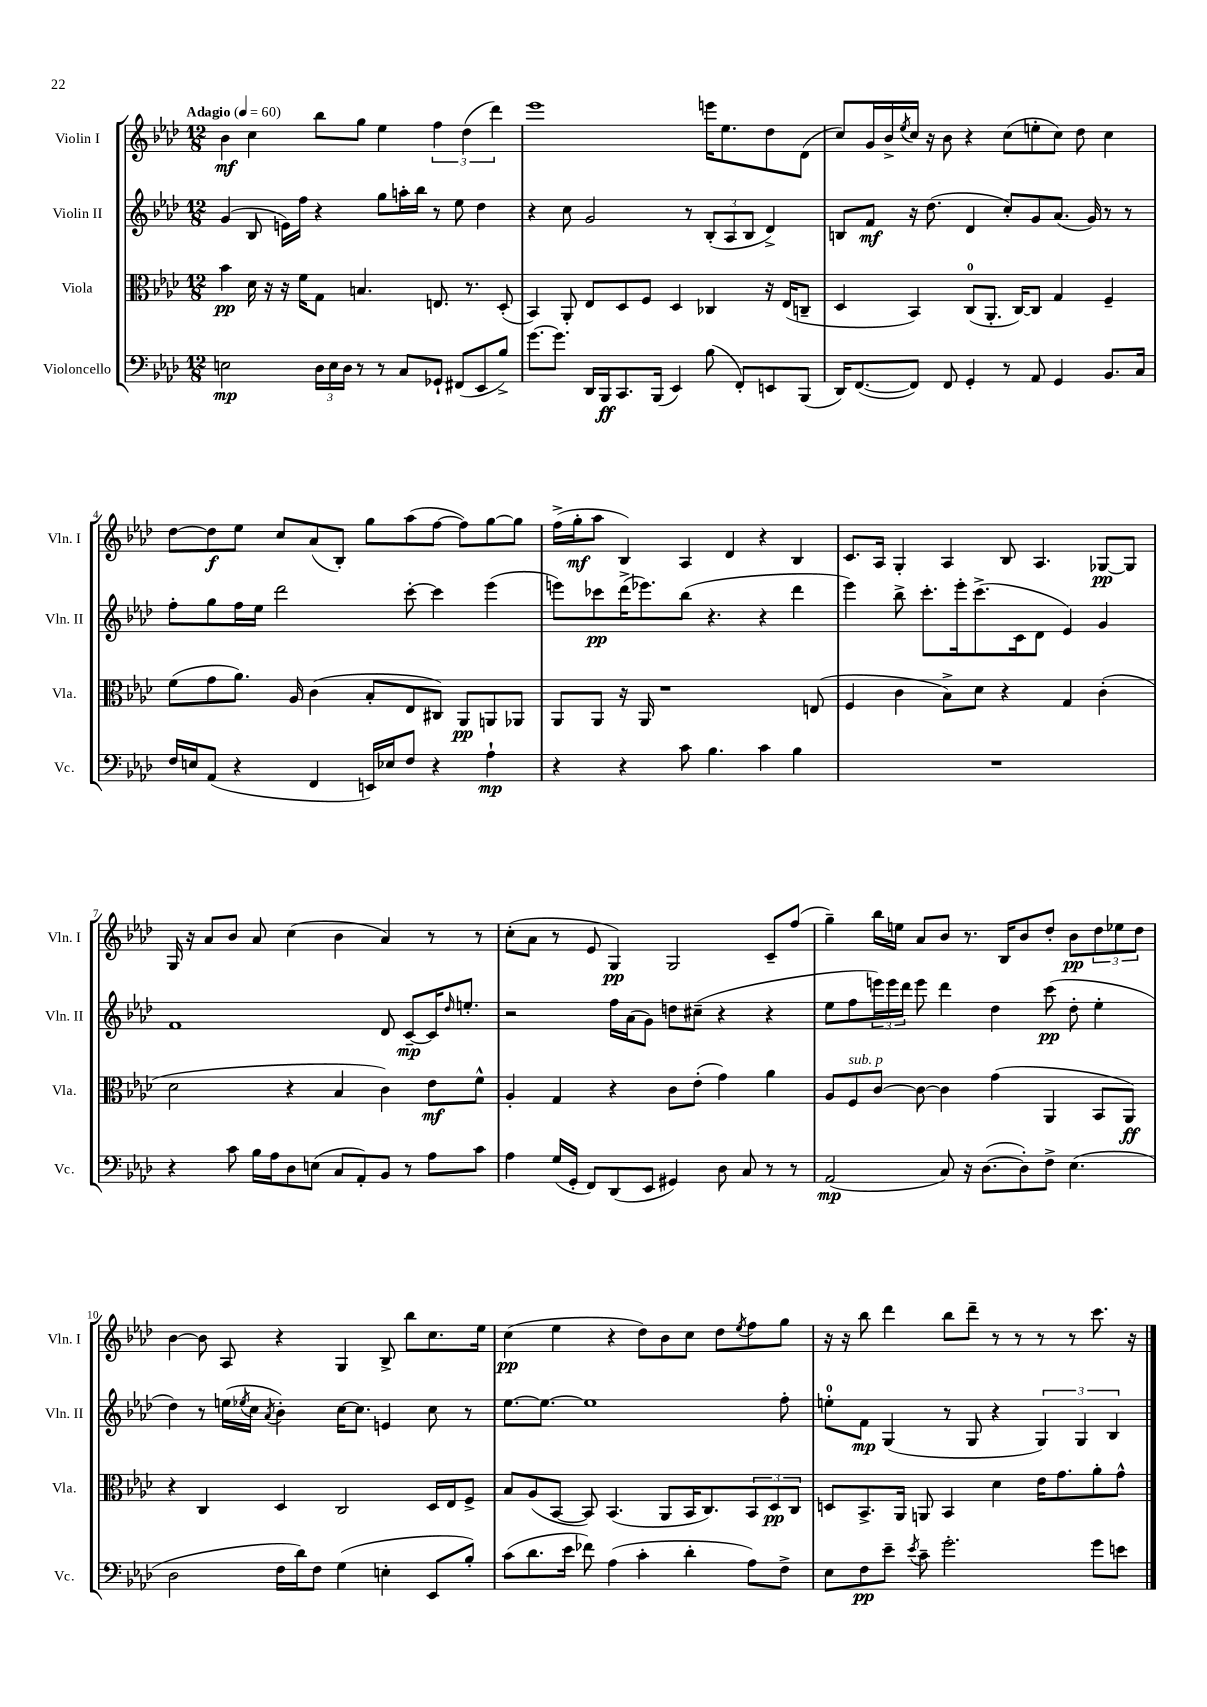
<<
\new StaffGroup <<
\new Staff = "s0" \with { instrumentName = "Violin I" shortInstrumentName = "Vln. I" } {
    \clef treble \key aes \major \numericTimeSignature \time 12/8 \tempo "Adagio" 4 = 60
    bes'4\mf c''4 bes''8 g''8 ees''4 \tuplet 3/2 { f''4 des''4( des'''4) } |
    ees'''1 e'''16 ees''8. des''8 des'8( |
    c''8) g'16 bes'16-> \acciaccatura { ees''8 } c''16 r16 bes'8 r4 c''8( e''8-. c''8) des''8 c''4 |
    des''8~ des''8\f ees''8 c''8 aes'8( bes8-.) g''8 aes''8( f''8~ f''8) g''8~ g''8 |
    f''16->( g''16-.\mf aes''8 bes4) aes4 des'4 r4 bes4 |
    c'8. aes16 g4-. aes4 bes8 aes4. ges8~\pp ges8 |
    g16 r16 aes'8 bes'8 aes'8 c''4( bes'4 aes'4) r8 r8 |
    c''8-.( aes'8 r8 ees'8 g4\pp) g2 c'8-- f''8( |
    g''4--) bes''16 e''16 aes'8 bes'8 r8. bes16 bes'8 des''8-. bes'8\pp \tuplet 3/2 { des''8 ees''8 des''8 } |
    bes'4~ bes'8 aes8 r4 g4 bes8-> bes''8 c''8. ees''16 |
    c''4\pp( ees''4 r4 des''8) bes'8 c''8 des''8 \acciaccatura { ees''8 } f''8 g''8 |
    r16 r16 bes''8 des'''4 bes''8 des'''8-- r8 r8 r8 r8 c'''8. r16 \bar "|." |
}
\new Staff = "s1" \with { instrumentName = "Violin II" shortInstrumentName = "Vln. II" } {
    \clef treble \key aes \major \numericTimeSignature \time 12/8
    g'4( bes8 e'16) f''16 r4 g''8 a''16-. bes''16 r8 ees''8 des''4 |
    r4 c''8 g'2 r8 \tuplet 3/2 { bes8-.( aes8 bes8 } des'4->) |
    b8 f'8\mf r16 des''8.( des'4 c''8-.) g'8 aes'8.( g'16) r8 r8 |
    f''8-. g''8 f''16 ees''16 des'''2 c'''8~-. c'''4 ees'''4( |
    e'''8) ces'''8\pp des'''16->( ees'''8.) bes''8( r4. r4 des'''4 |
    ees'''4) bes''8-> c'''8.-. ees'''16-. c'''8.->( c'16 des'8 ees'4) g'4 |
    f'1 des'8 c'8~--\mp c'16 \grace { des''16 } e''8.-. |
    r2 f''16 aes'16( g'8) d''8 cis''8--( r4 r4 |
    ees''8 f''8 \tuplet 3/2 { e'''16) e'''16 des'''16 } e'''8 des'''4 des''4 c'''8\pp( des''8-. ees''4-. |
    des''4) r8 e''16( \acciaccatura { ees''8 } c''16 \acciaccatura { aes'8 } bes'4-.) c''16~ c''8. e'4 c''8 r8 |
    ees''8.~ ees''8.~ ees''1 f''8-. |
    e''8-0-. f'8\mp g4( r8 g8 r4 \tuplet 3/2 { g4) g4 bes4 } \bar "|." |
}
\new Staff = "s2" \with { instrumentName = "Viola" shortInstrumentName = "Vla." } {
    \clef alto \key aes \major \numericTimeSignature \time 12/8
    bes'4\pp des'16 r16 r16 f'16 g8 b4. e8. r8. des8-.( |
    bes,4) aes,8-. ees8 des8 f8 des4 ces4 r16 ees16( c8-- |
    des4 bes,4) c8-0( aes,8.-. c16~) c8 g4 f4-- |
    f'8( g'8 aes'8.) aes16 c'4( bes8-. ees8 cis8) aes,8\pp a,8 aes,8 |
    aes,8 aes,8 r16 aes,16 r1 e8( |
    f4 c'4 bes8->) des'8 r4 g4 c'4-.( |
    des'2 r4 bes4 c'4) ees'8\mf f'8-^ |
    aes4-. g4 r4 c'8 ees'8-.( g'4) aes'4 |
    aes8 f8^\markup { \italic "sub. p" } c'8~ c'8~ c'4 g'4( aes,4 bes,8 aes,8\ff) |
    r4 c4 des4 c2 des16 ees16 f8-> |
    bes8 aes8( bes,8~ bes,8) bes,4.( aes,8 bes,16 c8.) \tuplet 3/2 { bes,8 des8\pp c8 } |
    d8 bes,8.-> aes,16 a,8 bes,4 des'4 ees'16 g'8. aes'8-. g'8-^ \bar "|." |
}
\new Staff = "s3" \with { instrumentName = "Violoncello" shortInstrumentName = "Vc." } {
    \clef bass \key aes \major \numericTimeSignature \time 12/8
    e2\mp \tuplet 3/2 { des16 e16 des16 } r8 r8 c8 ges,8-! fis,8( ees,8 bes8->) |
    g'8.~ g'8. des,16 bes,,16\ff c,8. bes,,16( ees,4) bes8( f,8-.) e,8 bes,,8( |
    des,16) f,8.~( f,8) f,8 g,4-. r8 aes,8 g,4 bes,8. c16 |
    f16 e16 aes,8( r4 f,4 e,16) ees16 f8 r4 aes4-!\mp |
    r4 r4 c'8 bes4. c'4 bes4 |
    R1. |
    r4 c'8 bes16 aes16 des8 e8( c8 aes,8-.) bes,8 r8 aes8 c'8 |
    aes4 g16( g,16-. f,8) des,8( ees,8 gis,4) des8 c8 r8 r8 |
    aes,2\mp( c8) r16 des8.~( des8-.) f8-> ees4.( |
    des2 f16 des'16) f8 g4( e4-. ees,8 bes8-.) |
    c'8( des'8. ees'16 fes'8) aes4( c'4-. des'4-. aes8) f8-> |
    ees8 f8\pp ees'8-- \acciaccatura { ees'8 } c'8-- g'2.-. g'8 e'8 \bar "|." |
}
>>
>>
